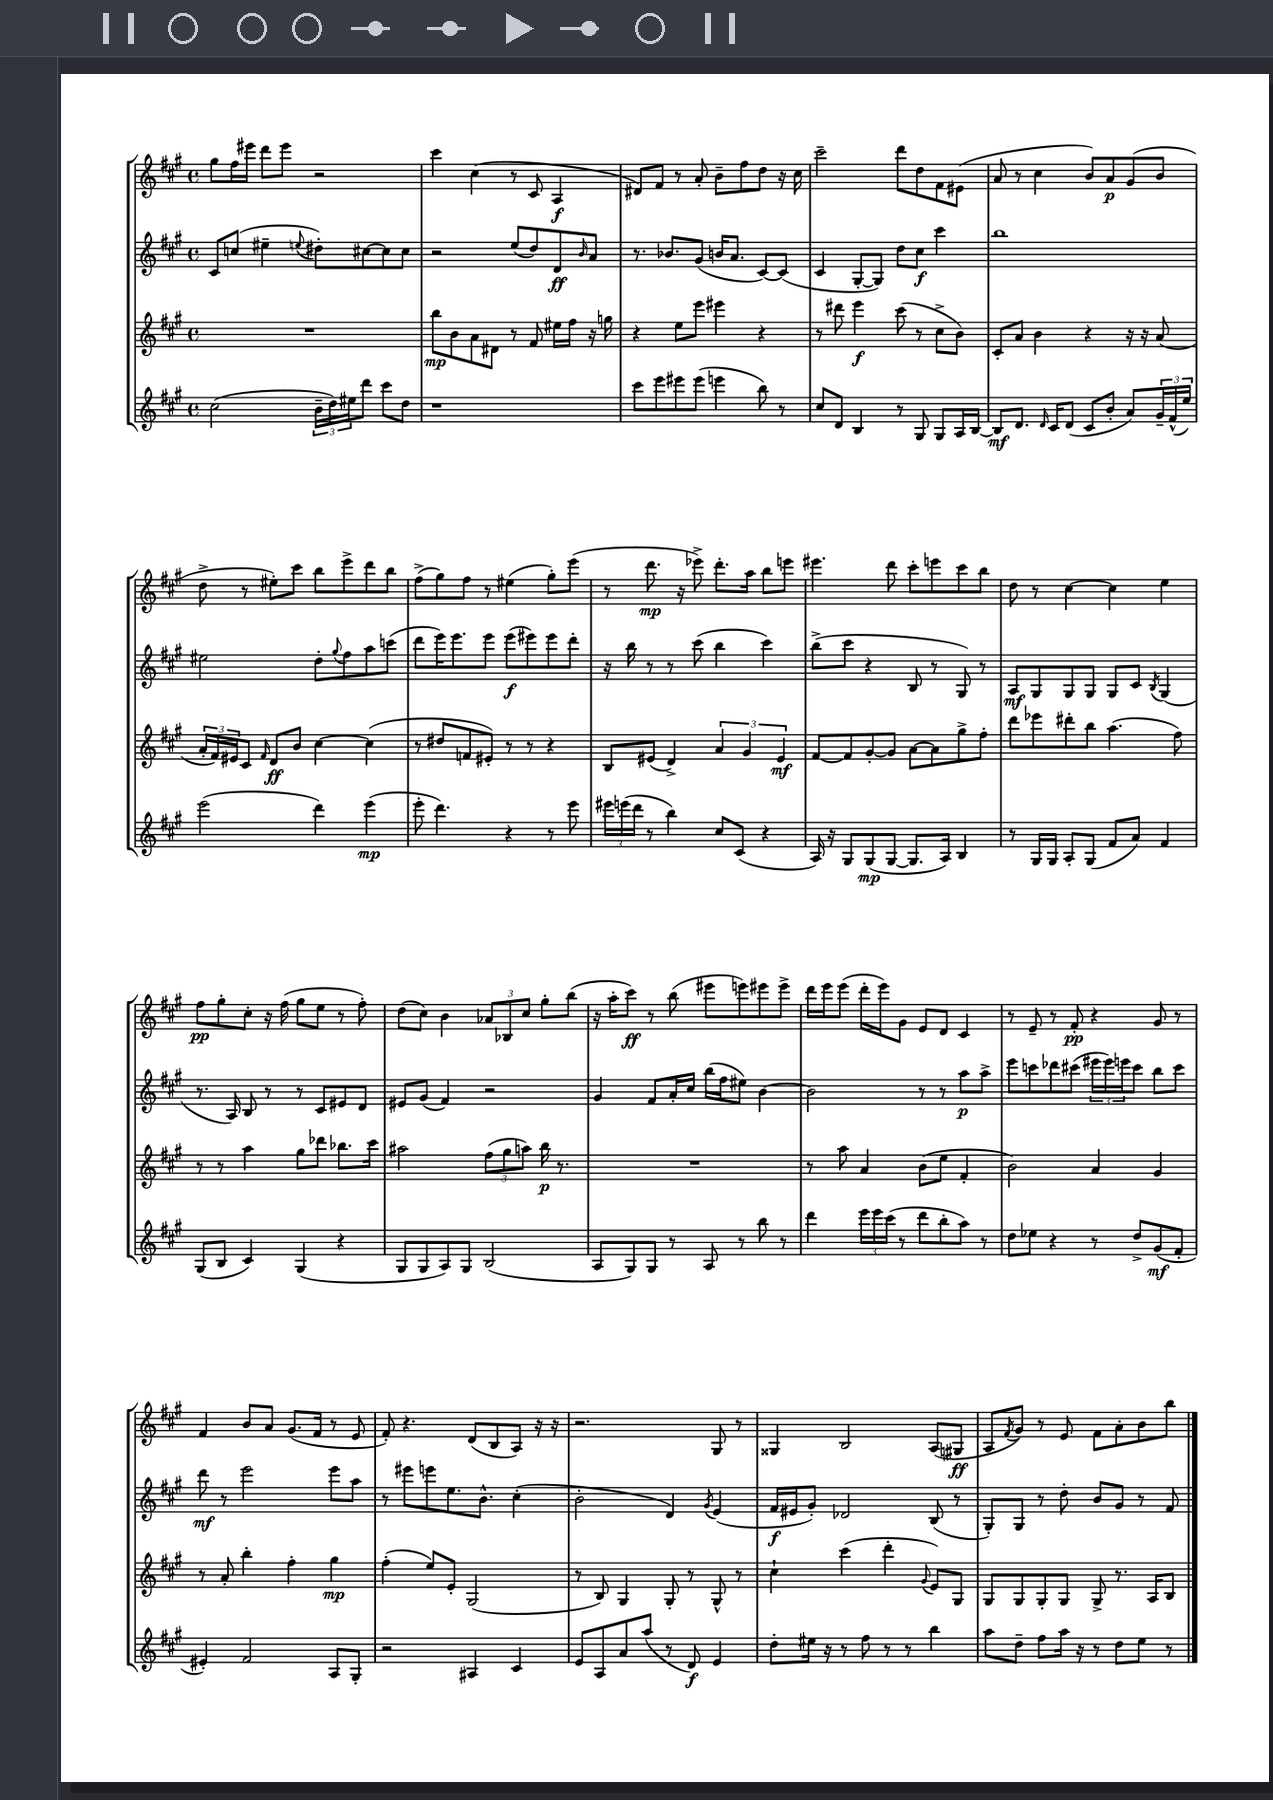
<<
\new StaffGroup <<
\new Staff = "s0" {
    \clef treble \key a \major \defaultTimeSignature \time 4/4
    gis''8 fis''16 eis'''16 d'''8 eis'''8 r2 |
    cis'''4 cis''4( r8 cis'8 a4\f |
    dis'8) fis'8 r8 a'8-. b'8-- fis''8 d''8 r16 cis''16 |
    cis'''2-- d'''8 d''8 fis'8 eis'8( |
    a'8 r8 cis''4 b'8) a'8\p gis'8( b'8 |
    d''8-> r8 eis''8-.) cis'''8 b''8 e'''8-> d'''8 b''8 |
    fis''8->( gis''8) fis''8 r8 eis''4( gis''8-.) e'''8( |
    r8 d'''8.\mp r16 ees'''8->) d'''8.-. a''16 b''8 e'''8 |
    eis'''4. d'''8 cis'''8-. e'''8 cis'''8 b''8 |
    d''8 r8 cis''4~ cis''4 e''4 |
    fis''8\pp gis''8-. cis''8-. r16 fis''16( gis''8 e''8 r8 fis''8-.) |
    d''8( cis''8) b'4 \tuplet 3/2 { aes'8 bes8 cis''8 } gis''8-. b''8( |
    r16 a''16-. cis'''8\ff) r8 b''8( eis'''8 e'''8) eis'''8 eis'''8-> |
    d'''16 e'''16 e'''8( d'''16-. e'''16) gis'8 e'8 d'8 cis'4 |
    r8 e'8-- r8 fis'8-.\pp r4 gis'8 r8 |
    fis'4 b'8 a'8 gis'8.( fis'16 r8 e'8 |
    fis'8-.) r4. d'8( b8 a8) r16 r16 |
    r2. gis8 r8 |
    gisis4 b2 a8( gis8\ff |
    a8 \acciaccatura { fis'8 } gis'8) r8 e'8 fis'8 a'8-. b'8 b''8 \bar "|." |
}
\new Staff = "s1" {
    \clef treble \key a \major \defaultTimeSignature \time 4/4
    cis'8 c''8( eis''4-- \appoggiatura { e''8 } dis''8-.) cis''8~ cis''8 cis''8 |
    r2 e''8( d''8) d'8\ff \grace { b'16 } a'8 |
    r8. bes'8. gis'8( b'16 a'8. cis'8~) cis'8( |
    cis'4 gis8~-. gis8) d''8 cis''8\f cis'''4 |
    b''1 |
    eis''2 d''8-. \appoggiatura { gis''8 } fis''8 a''8 c'''8( |
    d'''8 e'''16) e'''8. e'''8 e'''8\f( eis'''8) eis'''8 d'''8-. |
    r16 b''16 r8 r8 cis'''8( b''4 cis'''4) |
    b''8->( cis'''8 r4 b8 r8 gis8) r8 |
    a8\mf gis8 gis8 gis8 gis8 cis'8 \acciaccatura { b8 } gis4( |
    r8. a16) b8 r8 r8 cis'8 eis'8 d'8 |
    eis'8 gis'8( fis'4) r2 |
    gis'4 fis'8 a'16-. cis''16 b''16( fis''16 eis''8) b'4~ |
    b'2 r8 r8 a''8\p a''8-> |
    e'''8 c'''8 des'''8 cis'''8( \tuplet 3/2 { eis'''16 eis'''16) e'''16 } cis'''8 b''8 cis'''8 |
    d'''8\mf r8 e'''2 e'''8 a''8 |
    r8 eis'''8 e'''8 e''8. b'8.-^ cis''4-.( |
    b'2-. d'4) \acciaccatura { gis'8 } e'4( |
    fis'16\f eis'16 gis'8-.) des'2 b8( r8 |
    gis8-.) gis8 r8 d''8-. b'8 gis'8 r8 fis'8 \bar "|." |
}
\new Staff = "s2" {
    \clef treble \key a \major \defaultTimeSignature \time 4/4
    R1 |
    b''8\mp b'8 a'8 dis'8 r8 fis'8 eis''16 fis''16 r16 g''16 |
    r4 e''8 e'''8 eis'''4 r4 |
    r8 dis'''8 e'''4\f cis'''8( r8 cis''8-> b'8) |
    cis'8-. a'8 b'4 r4 r16 r16 a'8( |
    \tuplet 3/2 { a'16-. fis'16) eis'16 } cis'8 \grace { fis'16 } d'8\ff b'8 cis''4~ cis''4( |
    r8 dis''8 f'8 eis'8-.) r8 r8 r4 |
    b8 eis'8( d'4->) \tuplet 3/2 { a'4 gis'4 eis'4\mf } |
    fis'8~ fis'8 gis'8~-. gis'8 a'8~ a'8 gis''8-> fis''8-. |
    d'''8 ees'''8 dis'''8-. b''8 a''4.( fis''8) |
    r8 r8 a''4 gis''8 des'''8 bes''8. cis'''16 |
    ais''2 \tuplet 3/2 { fis''8( gis''8 a''8) } b''16\p r8. |
    R1 |
    r8 a''8 a'4 b'8( e''8 fis'4-. |
    b'2) a'4 gis'4 |
    r8 a'8-. b''4-. fis''4-. gis''4\mp |
    fis''4-.( e''8) e'8-. gis2( |
    r8 b8) gis4 gis8-. r8 gis8-^ r8 |
    cis''4-! cis'''4( d'''4-. \appoggiatura { gis'8 } e'8) gis8 |
    gis8 gis8 gis8-. gis8 gis8-> r8. a16 b8 \bar "|." |
}
\new Staff = "s3" {
    \clef treble \key a \major \defaultTimeSignature \time 4/4
    cis''2( \tuplet 3/2 { b'16-- d''16) eis''16 } d'''8 cis'''8 d''8 |
    r1 |
    cis'''8 e'''8 eis'''8 eis'''8( e'''4 b''8) r8 |
    cis''8 d'8 b4 r8 gis8 gis8 a16 b16~ |
    b8\mf d'8. \grace { d'16 } cis'16 d'8( cis'8 b'8-. a'8) \tuplet 3/2 { gis'16-- fis'16-^( e''16) } |
    e'''2( d'''4) e'''4\mp( |
    e'''8-. d'''4.) r4 r8 e'''8 |
    \tuplet 3/2 { eis'''16 e'''16( d'''16 } r8 b''4) cis''8 cis'8( r4 |
    a16) r16 gis8 gis8\mp( gis8~ gis8. a16) b4 |
    r8 gis16 gis16 a8-. gis8( fis'8 a'8) fis'4 |
    gis8( b8 cis'4) gis4( r4 |
    gis8 gis8 a8) gis8 b2( |
    a8 gis8) gis8 r8 a8 r8 b''8 r8 |
    d'''4 \tuplet 3/2 { e'''16 e'''16 cis'''16( } r8 d'''8 b''8-. a''8) r8 |
    d''8 ees''8 r4 r8 d''8-> gis'8\mf( fis'8-. |
    eis'4-.) fis'2 a8 gis8-. |
    r2 ais4 cis'4 |
    e'8 a8 a'8 a''8( r8 d'8\f) e'4 |
    d''8-. eis''16 r16 r8 fis''8 r8 r8 b''4 |
    a''8 d''8-- fis''8 a''16 r16 r8 d''8 e''8 r8 \bar "|." |
}
>>
>>
\layout { \context { \Score \remove "Bar_number_engraver" } }
